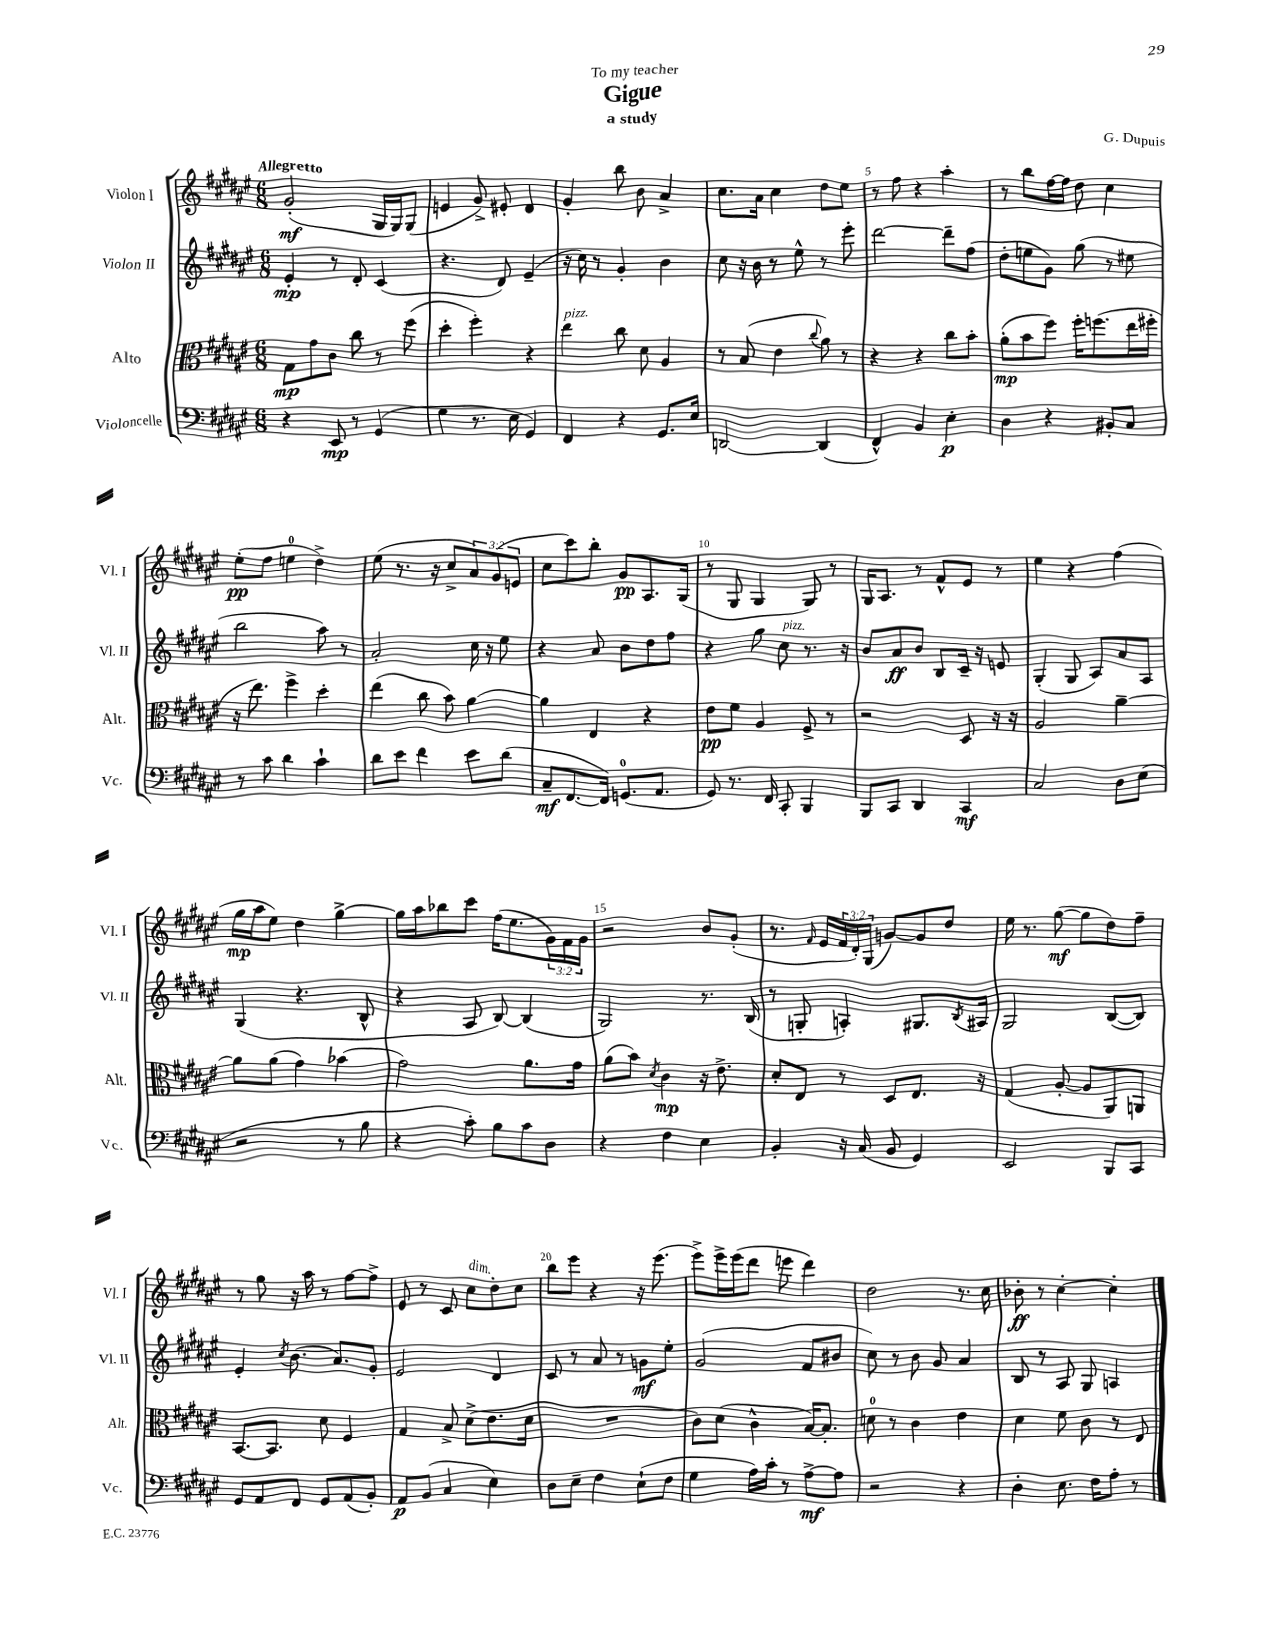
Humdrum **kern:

**kern	**dynam	**kern	**dynam	**kern	**dynam	**kern	**dynam
*part4	*part4	*part3	*part3	*part2	*part2	*part1	*part1
*staff4	*staff4	*staff3	*staff3	*staff2	*staff2	*staff1	*staff1
*I"Violoncelle	*	*I"Alto	*	*I"Violon II	*	*I"Violon I	*
*I'Vc.	*	*I'Alt.	*	*I'Vl. II	*	*I'Vl. I	*
*clefF4	*	*clefC3	*	*clefG2	*	*clefG2	*
*k[f#c#g#d#a#e#]	*	*k[f#c#g#d#a#e#]	*	*k[f#c#g#d#a#e#]	*	*k[f#c#g#d#a#e#]	*
*M6/8	*	*M6/8	*	*M6/8	*	*M6/8	*
=1	=1	=1	=1	=1	=1	=1	=1
!	!	!	!	!	!	!LO:TX:a:B:t=Allegretto	!
4r	.	8G#\L	mp	4e#'/	mp	(2g#'/	mf
.	.	8g#\	.	.	.	.	.
8EE#/	mp	8c#\J	.	8r	.	.	.
8r	.	8cc#\	.	8d#'/	.	.	.
(4GG#/	.	8r	.	(4c#/	.	16G#/LL	.
.	.	.	.	.	.	16G#/J)	.
.	.	(8ff#\	.	.	.	(8G#/J	.
=2	=2	=2	=2	=2	=2	=2	=2
4G#\	.	4dd#'\	.	4.r	.	4en/	.
8.r	.	4ff#'\)	.	.	.	8g#^/)	.
.	.	.	.	8d#/)	.	8e#X'/	.
16E#\	.	.	.	.	.	.	.
4GG#/)	.	4r	.	(4e#~/	.	4d#/	.
=3	=3	=3	=3	=3	=3	=3	=3
!	!	!LO:TX:a:i:t=pizz.	!	!	!	!	!
4FF#/	.	4ee#\	.	16r	.	4g#'/	.
.	.	.	.	16cc#\)	.	.	.
.	.	.	.	8r	.	.	.
4r	.	8cc#\	.	4g#'/	.	8bb\	.
.	.	8d#\	.	.	.	8b\	.
8.GG#/L	.	4A#/	.	4b\	.	4a#^/	.
16E#/Jk	.	.	.	.	.	.	.
=4	=4	=4	=4	=4	=4	=4	=4
[2DDn/	.	8r	.	8cc#\	.	8.cc#\L	.
.	.	(8B/	.	16r	.	.	.
.	.	.	.	16b\	.	16a#\Jk	.
.	.	4e#\	.	8r	.	4cc#\	.
.	.	.	.	8ee#^^\	.	.	.
.	.	8qqcc#/	.	.	.	.	.
(4DD/]	.	8a#\)	.	8r	.	8dd#\L	.
.	.	8r	.	8eee#'\	.	8ee#\J	.
=5	=5	=5	=5	=5	=5	=5	=5
4FF#^^/)	.	4r	.	[2ddd#\	.	8r	.
.	.	.	.	.	.	8ff#\	.
4BB/	.	4r	.	.	.	4r	.
4E#'\	p	8cc#\L	.	8ddd#~\L]	.	4aa#'\	.
.	.	8b'\J	.	(8ff#\J	.	.	.
=6	=6	=6	=6	=6	=6	=6	=6
4D#\	.	(8a#'\L	mp	8dd#'\L	.	8r	.
.	.	8b\	.	8een\	.	8bb\L	.
4r	.	8ff#\J)	.	8g#\J)	.	[16ff#\L	.
.	.	.	.	.	.	16ff#\JJ]	.
.	.	16ff#'\KL	.	(8gg#\	.	8dd#\	.
.	.	(8.ffn\	.	.	.	.	.
8BB#X'/L	.	.	.	8r	.	4cc#\	.
8C#/J	.	16ee#\L	.	8ee#X\	.	.	.
.	.	16ff#X'\JJ	.	.	.	.	.
!!LO:LB:g=z
=7	=7	=7	=7	=7	=7	=7	=7
8r	.	16r	.	2bb\	.	(8ee#'\L	pp
.	.	8.ee#\)	.	.	.	.	.
8c#\	.	.	.	.	.	8ff#\J	.
4d#\	.	4ff#^\	.	.	.	4een\	.
4c#`\	.	4dd#'\	.	8aa#\)	.	4dd#^\)	.
.	.	.	.	8r	.	.	.
=8	=8	=8	=8	=8	=8	=8	=8
8d#\L	.	(4ee#\	.	2a#'/	.	(8ee#\	.
8e#\J	.	.	.	.	.	8.r	.
4f#\	.	8cc#\	.	.	.	.	.
.	.	.	.	.	.	16r	.
.	.	8b\)	.	.	.	8cc#^/L	.
8e#\L	.	[4a#\	.	16cc#\	.	12a#/)	.
.	.	.	.	16r	.	.	.
.	.	.	.	.	.	(12g#/	.
(8d#\J	.	.	.	8ee#\	.	.	.
.	.	.	.	.	.	12en/J	.
=9	=9	=9	=9	=9	=9	=9	=9
8C#~/L	mf	4a#\]	.	4r	.	8cc#\L	.
[8.FF#/	.	.	.	.	.	8ccc#\)	.
.	.	4E#/	.	8a#/	.	8bb'\J	.
16FF#/Jk])	.	.	.	.	.	.	.
(8.GGn/L	.	.	.	8b\L	.	8g#/L	pp
.	.	4r	.	8dd#\	.	8.A#/	.
8.AA#/J	.	.	.	.	.	.	.
.	.	.	.	8ff#\J	.	.	.
.	.	.	.	.	.	(16G#/Jk	.
=10	=10	=10	=10	=10	=10	=10	=10
8GG#/)	.	8e#\L	pp	4r	.	8r	.
8.r	.	8f#\J	.	.	.	8G#/	.
.	.	4A#/	.	8gg#\	.	4G#/	.
16FF#/	.	.	.	.	.	.	.
!	!	!	!	!LO:TX:a:i:t=pizz.	!	!	!
8CC#'/	.	.	.	8cc#\	.	.	.
4BBB/	.	8F#^/	.	8.r	.	8G#/)	.
.	.	8r	.	.	.	8r	.
.	.	.	.	16r	.	.	.
=11	=11	=11	=11	=11	=11	=11	=11
8BBB/L	.	2r	.	8b/L	.	16G#/KL	.
.	.	.	.	.	.	8.A#/J	.
8CC#/J	.	.	.	8a#/	ff	.	.
4DD#/	.	.	.	8b/J	.	8r	.
.	.	.	.	8B/L	.	8f#^^/L	.
4CC#/	mf	8D#/	.	16c#~/Jk	.	8e#/J	.
.	.	.	.	16r	.	.	.
.	.	16r	.	8en/	.	8r	.
.	.	16r	.	.	.	.	.
=12	=12	=12	=12	=12	=12	=12	=12
2C#/	.	2A#/	.	(4G#'/	.	4ee#\	.
.	.	.	.	8G#/	.	4r	.
.	.	.	.	8A#/L)	.	.	.
8D#\L	.	[4a#~\	.	8a#/	.	(4ff#\	.
(8E#\J	.	.	.	8A#/J	.	.	.
!!LO:LB:g=z
=13	=13	=13	=13	=13	=13	=13	=13
2r	.	8a#\L]	.	(4G#/	.	16gg#\LL	mp
.	.	.	.	.	.	16aa#\J	.
.	.	(8a#\J	.	.	.	8ee#\J)	.
.	.	4g#\)	.	4.r	.	4dd#\	.
8r	.	(4b-X\	.	.	.	[4gg#^\	.
8B\	.	.	.	8B^^/	.	.	.
=14	=14	=14	=14	=14	=14	=14	=14
4r	.	2g#\)	.	4r	.	16gg#\LL]	.
.	.	.	.	.	.	16aa#\J	.
.	.	.	.	.	.	8bb-X\	.
8c#'\)	.	.	.	8A#/	.	8ccc#\J	.
8B\L	.	.	.	[8B/)	.	(16ff#\KL	.
.	.	.	.	.	.	8.ee#\	.
8c#\	.	8.a#\L	.	(4B/]	.	.	.
8D#\J	.	.	.	.	.	24g#\L)	.
.	.	.	.	.	.	24f#\	.
.	.	16g#\Jk	.	.	.	.	.
.	.	.	.	.	.	24g#\JJ	.
=15	=15	=15	=15	=15	=15	=15	=15
4r	.	(8a#\L	.	2G#/)	.	2r	.
.	.	8b\J)	.	.	.	.	.
.	.	8qd#/	.	.	.	.	.
4F#\	.	4c#\	mp	.	.	.	.
4E#\	.	16r	.	8.r	.	8b/L	.
.	.	8.e#^\	.	.	.	.	.
.	.	.	.	.	.	(8g#'/J	.
.	.	.	.	(16B/	.	.	.
=16	=16	=16	=16	=16	=16	=16	=16
4BB'/	.	8d#'/L	.	8r	.	8.r	.
.	.	8E#/J	.	8Gn'/	.	.	.
.	.	.	.	.	.	16qqf#/	.
.	.	.	.	.	.	16e#/LL	.
16r	.	8r	.	4An'/)	.	24f#/	.
.	.	.	.	.	.	24d#'/)	.
(16C#/	.	.	.	.	.	.	.
.	.	.	.	.	.	(24G#/JJ	.
8BB/	.	8D#/L	.	.	.	[8gn/L)	.
4GG#/)	.	8.E#/J	.	8.G#X/L	.	8g/]	.
.	.	.	.	.	.	8dd#/J	.
.	.	.	.	8qB/	.	.	.
.	.	16r	.	16A#X/Jk	.	.	.
=17	=17	=17	=17	=17	=17	=17	=17
2EE#/	.	(4G#/	.	2G#/	.	16ee#\	.
.	.	.	.	.	.	8.r	.
.	.	[8A#'/	.	.	.	([8gg#\	mf
.	.	8A#/L]	.	.	.	8gg#\L]	.
8BBB/L	.	8AA#/)	.	([8B/L	.	8dd#\)	.
8CC#/J	.	8AAn/J	.	8B/J])	.	8ff#~\J	.
!!LO:LB:g=z
=18	=18	=18	=18	=18	=18	=18	=18
8GG#/L	.	[8.BB/L	.	4e#'/	.	8r	.
8AA#/	.	.	.	.	.	8gg#\	.
.	.	8.BB/J]	.	.	.	.	.
.	.	.	.	8qcc#/	.	.	.
8FF#/J	.	.	.	(8.b\	.	16r	.
.	.	.	.	.	.	16aa#\	.
8GG#/L	.	8d#\	.	.	.	8r	.
.	.	.	.	8.a#/L)	.	.	.
(8AA#/	.	4F#/	.	.	.	[8ff#\L	.
8BB'/J)	.	.	.	8g#'/J	.	8ff#^\J]	.
=19	=19	=19	=19	=19	=19	=19	=19
8AA#/L	p	4G#/	.	2e#/	.	8e#/	.
(8BB/J	.	.	.	.	.	8r	.
4C#/	.	8B^/	.	.	.	8c#/	.
!	!	!	!	!	!	!LO:TX:a:i:t=dim.	!
.	.	(8d#^\L	.	.	.	8cc#\L	.
4E#\)	.	8.e#\	.	4d#/	.	8dd#'\	.
.	.	.	.	.	.	8cc#\J	.
.	.	16d#\Jk	.	.	.	.	.
=20	=20	=20	=20	=20	=20	=20	=20
8D#\L	.	2.r	.	8c#/	.	8bb\L	.
8E#~\J	.	.	.	8r	.	8eee#\J	.
4F#\	.	.	.	8a#/	.	4r	.
.	.	.	.	8r	.	.	.
(8E#`\L	.	.	.	8gn\L	mf	16r	.
.	.	.	.	.	.	(8.eee#\	.
8F#\J	.	.	.	8ee#'\J	.	.	.
=21	=21	=21	=21	=21	=21	=21	=21
4G#\	.	8c#\L)	.	(2g#/	.	8eee#^\L)	.
.	.	(8d#\J	.	.	.	16eee#^\L	.
.	.	.	.	.	.	(16eee#\J	.
16A#\LL)	.	4c#^^\	.	.	.	8ddd#\J	.
16c#'\JJ	.	.	.	.	.	.	.
8r	.	.	.	.	.	8eeen\	.
[8A#^\L	mf	[16B/KL)	.	8f#/L	.	4ddd#\)	.
.	.	8.B'/J]	.	.	.	.	.
8A#\J]	.	.	.	8b#X/J	.	.	.
=22	=22	=22	=22	=22	=22	=22	=22
2r	.	8dn\	.	8cc#\)	.	2dd#\	.
.	.	8r	.	8r	.	.	.
.	.	4c#\	.	8b\	.	.	.
.	.	.	.	8g#/	.	.	.
4r	.	4e#\	.	4a#/	.	8.r	.
.	.	.	.	.	.	16cc#\	.
=23	=23	=23	=23	=23	=23	=23	=23
4D#'\	.	4d#\	.	8B/	.	8b-X'\	ff
.	.	.	.	8r	.	8r	.
8.E#\	.	8f#\	.	8A#/	.	[4cc#'\	.
.	.	8c#\	.	8G#/	.	.	.
16F#\KL	.	.	.	.	.	.	.
8A#'\J	.	8r	.	4An/	.	4cc#'\]	.
8r	.	8E#/	.	.	.	.	.
==	==	==	==	==	==	==	==
*-	*-	*-	*-	*-	*-	*-	*-
